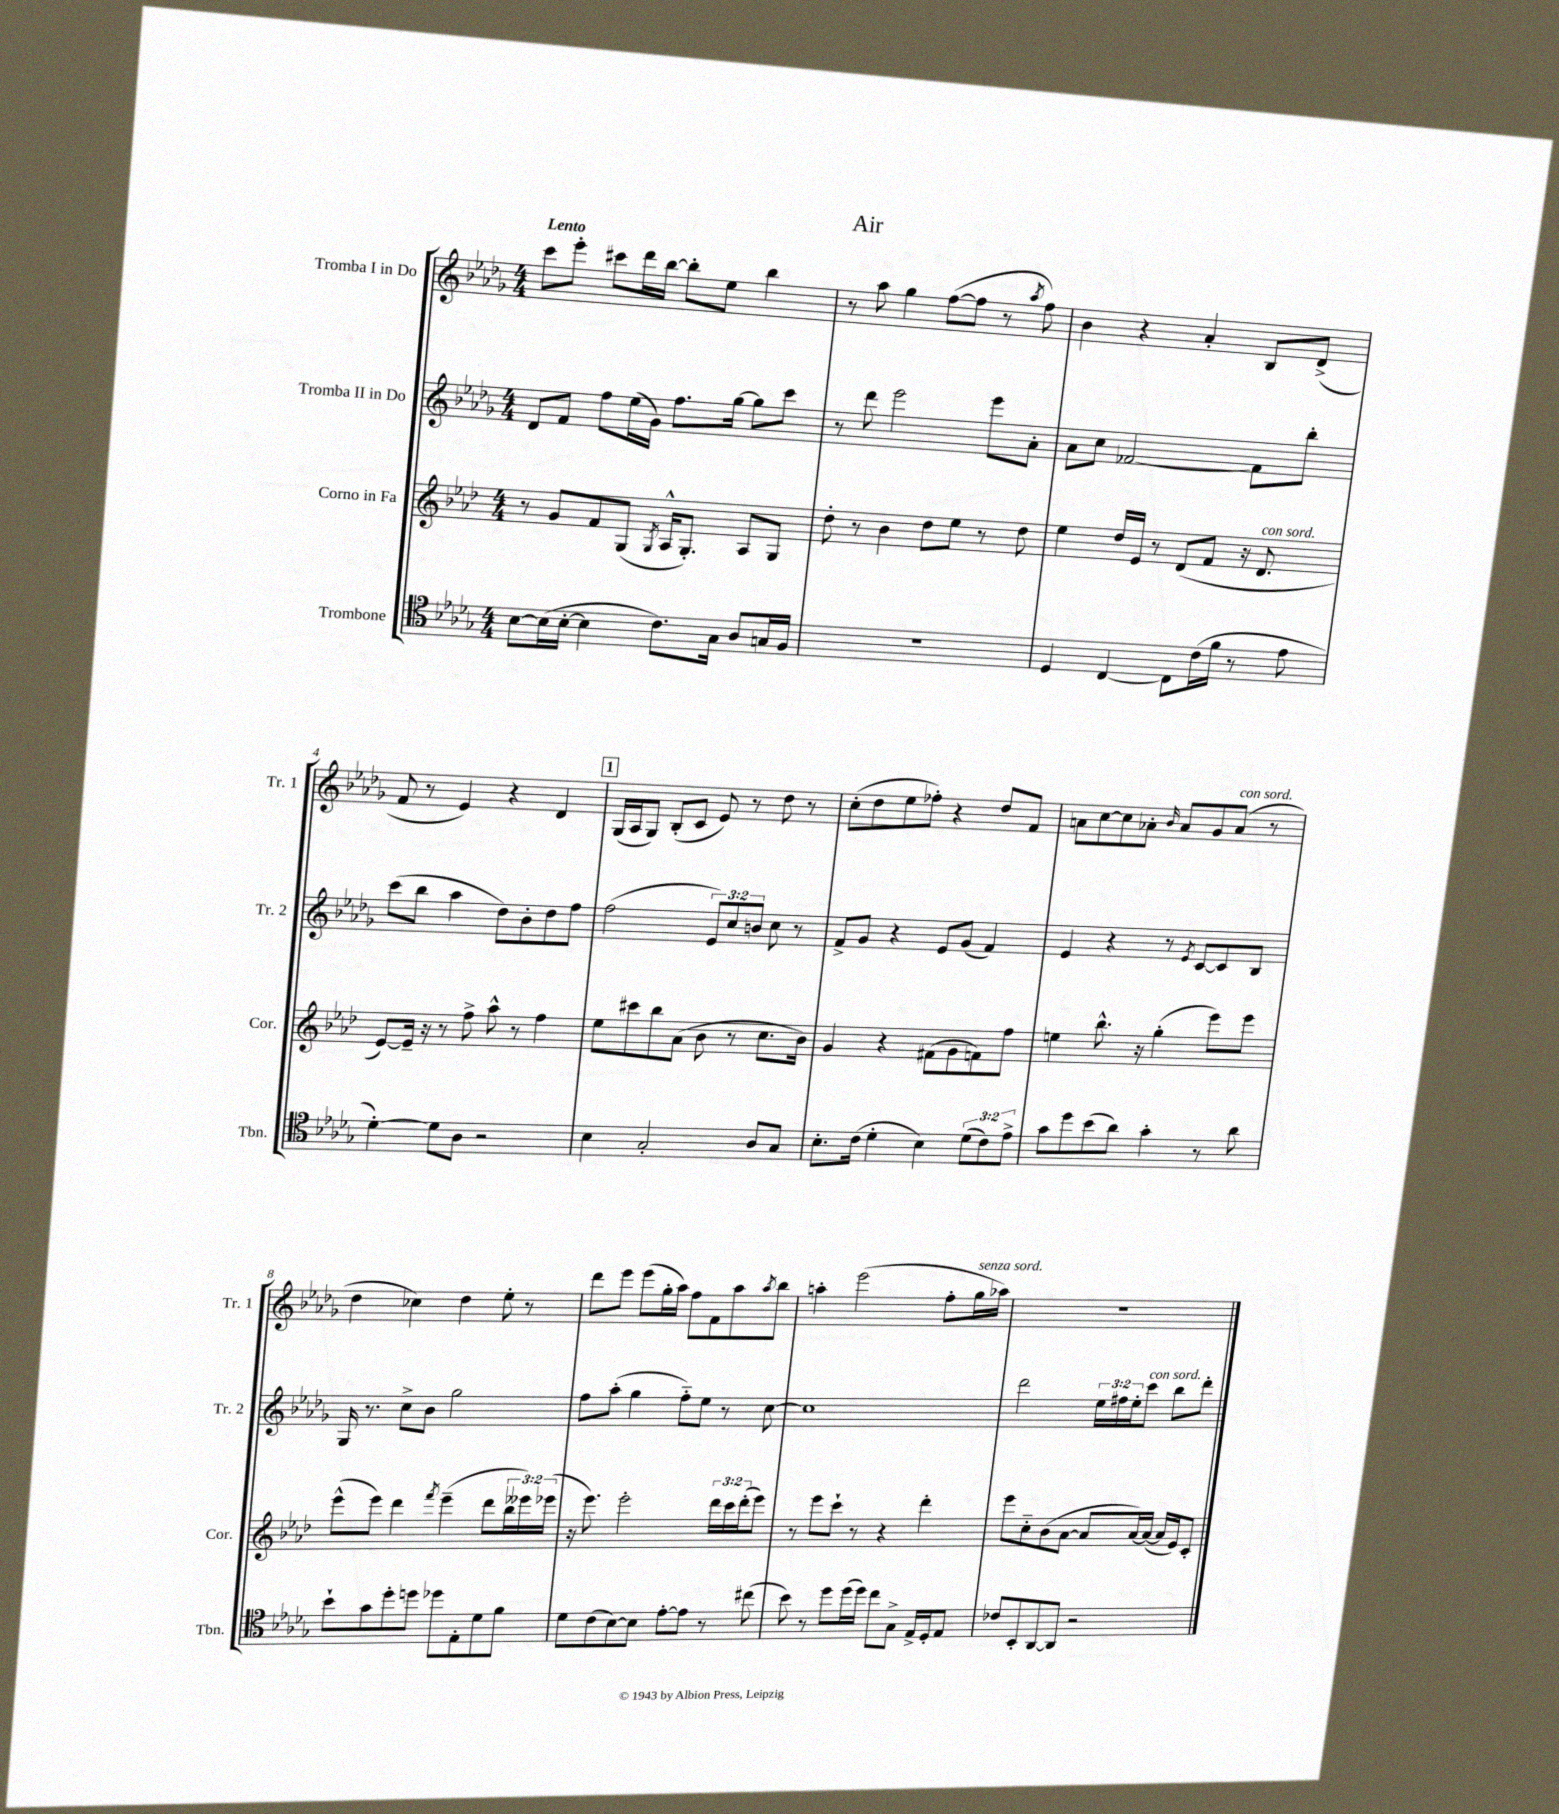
\header { title = "Air" }
<<
\new StaffGroup <<
\new Staff = "s0" \with { instrumentName = "Tromba I in Do" shortInstrumentName = "Tr. 1" } {
    \clef treble \key des \major \numericTimeSignature \time 4/4 \tempo "Lento"
    c'''8 ees'''8-. cis'''8 des'''16 bes''16~ bes''8-. ees''8 bes''4 |
    r8 aes''8 ges''4 f''8~( f''8 r8 \acciaccatura { aes''8 } f''8) |
    bes'4 r4 aes'4-. bes8 des'8->( |
    f'8 r8 ees'4) r4 des'4 |
    \mark \markup { \box "1" } ges16( aes16 ges8) bes8-.( c'8 ees'8) r8 des''8 r8 |
    c''8-.( des''8 ees''8 fes''8-.) r4 des''8 f'8 |
    a'8 c''8~ c''8 aes'8-. \grace { bes'16 } aes'8 ges'8 aes'8^\markup { \italic "con sord." }( r8 |
    des''4 ces''4) des''4 ees''8-. r8 |
    des'''8 ees'''8 ees'''8( ges''16-. aes''16) f''8 f'8 aes''8 \acciaccatura { aes''8 } bes''8 |
    a''4-. ees'''2( f''8-. ges''16^\markup { \italic "senza sord." } aes''16) |
    R1 \bar "|." |
}
\new Staff = "s1" \with { instrumentName = "Tromba II in Do" shortInstrumentName = "Tr. 2" } {
    \clef treble \key des \major \numericTimeSignature \time 4/4 \override Staff.TupletNumber.text = #tuplet-number::calc-fraction-text
    des'8 f'8 f''8 ees''16( ges'16) f''8. ges''16~ ges''8 c'''8 |
    r8 des'''8 ees'''2 ees'''8 aes'8-. |
    aes'8 c''8 fes'2~ fes'8 bes''8-. |
    c'''8( bes''8 aes''4 des''8) bes'8-. des''8 f''8 |
    \mark \markup { \box "1" } f''2( \tuplet 3/2 { ees'8) c''8 b'8 } c''8 r8 |
    f'8-> ges'8 r4 ees'8 ges'8( f'4) |
    ees'4 r4 r8 \acciaccatura { ees'8 } c'8~ c'8 bes8 |
    ges16 r8. c''8-> bes'8 ges''2 |
    f''8 aes''8-.( ges''4 f''8-_) ees''8 r8 c''8~ |
    c''1 |
    des'''2 \tuplet 3/2 { ees''16 fis''16 ees''16-. } c'''8^\markup { \italic "con sord." } bes''8 des'''8-. \bar "|." |
}
\new Staff = "s2" \with { instrumentName = "Corno in Fa" shortInstrumentName = "Cor." } {
    \clef treble \key aes \major \numericTimeSignature \time 4/4 \override Staff.TupletNumber.text = #tuplet-number::calc-fraction-text
    r8 g'8 f'8 g8( \acciaccatura { g8 } aes16-^ g8.-.) aes8 g8 |
    des''8-. r8 bes'4 des''8 ees''8 r8 des''8 |
    ees''4 des''16 ees'16 r8 des'8( f'8 r16 des'8.^\markup { \italic "con sord." } |
    ees'8~) ees'16-- r16 r8 f''8-> aes''8-^ r8 f''4 |
    \mark \markup { \box "1" } ees''8 cis'''8 bes''8 aes'8( bes'8 r8 c''8. bes'16) |
    g'4 r4 fis'8( g'8 f'8) f''8 |
    e''4 bes''8.-^ r16 g''4-.( ees'''8) ees'''8 |
    ees'''8-^( ees'''8) des'''4 \acciaccatura { f'''8 } ees'''4--( des'''8 \tuplet 3/2 { bes''16 eeses'''16) ees'''16( } |
    r16 ees'''8.) ees'''2-. \tuplet 3/2 { des'''16 c'''16 des'''16-.( } ees'''8) |
    r8 ees'''8 c'''8-! r8 r4 des'''4-. |
    ees'''8 c''8-_ bes'8( aes'8~ aes'8 aes'16~) aes'16~( aes'16 ees'16) c'8-. \bar "|." |
}
\new Staff = "s3" \with { instrumentName = "Trombone" shortInstrumentName = "Tbn." } {
    \clef tenor \key des \major \numericTimeSignature \time 4/4 \override Staff.TupletNumber.text = #tuplet-number::calc-fraction-text
    bes8~ bes16( bes16~-. bes4 c'8.) ges16 aes8 g16 f16 |
    r1 |
    des4 c4~ c8 c'16( f'16 r8 ees'8 |
    des'4~-.) des'8 aes8 r2 |
    \mark \markup { \box "1" } bes4 ges2-. aes8 ges8 |
    bes8.-. c'16( des'4-. bes4) \tuplet 3/2 { des'8( c'8) ees'8-> } |
    ges'8 des''8 bes'8( aes'8) ges'4-. r8 aes'8 |
    bes'8-! ges'8 des''8-. d''8 des''8 ees8-. des'8 f'8 |
    des'8 c'8( bes8~) bes8 ees'8~-. ees'8 r8 cis''8( |
    bes'8) r8 des''8 des''16( des''16) c''8 ges8-> ees16-> des16-. ees8 |
    ces'8 bes,8-. aes,8~ aes,8 r2 \bar "|." |
}
>>
>>
